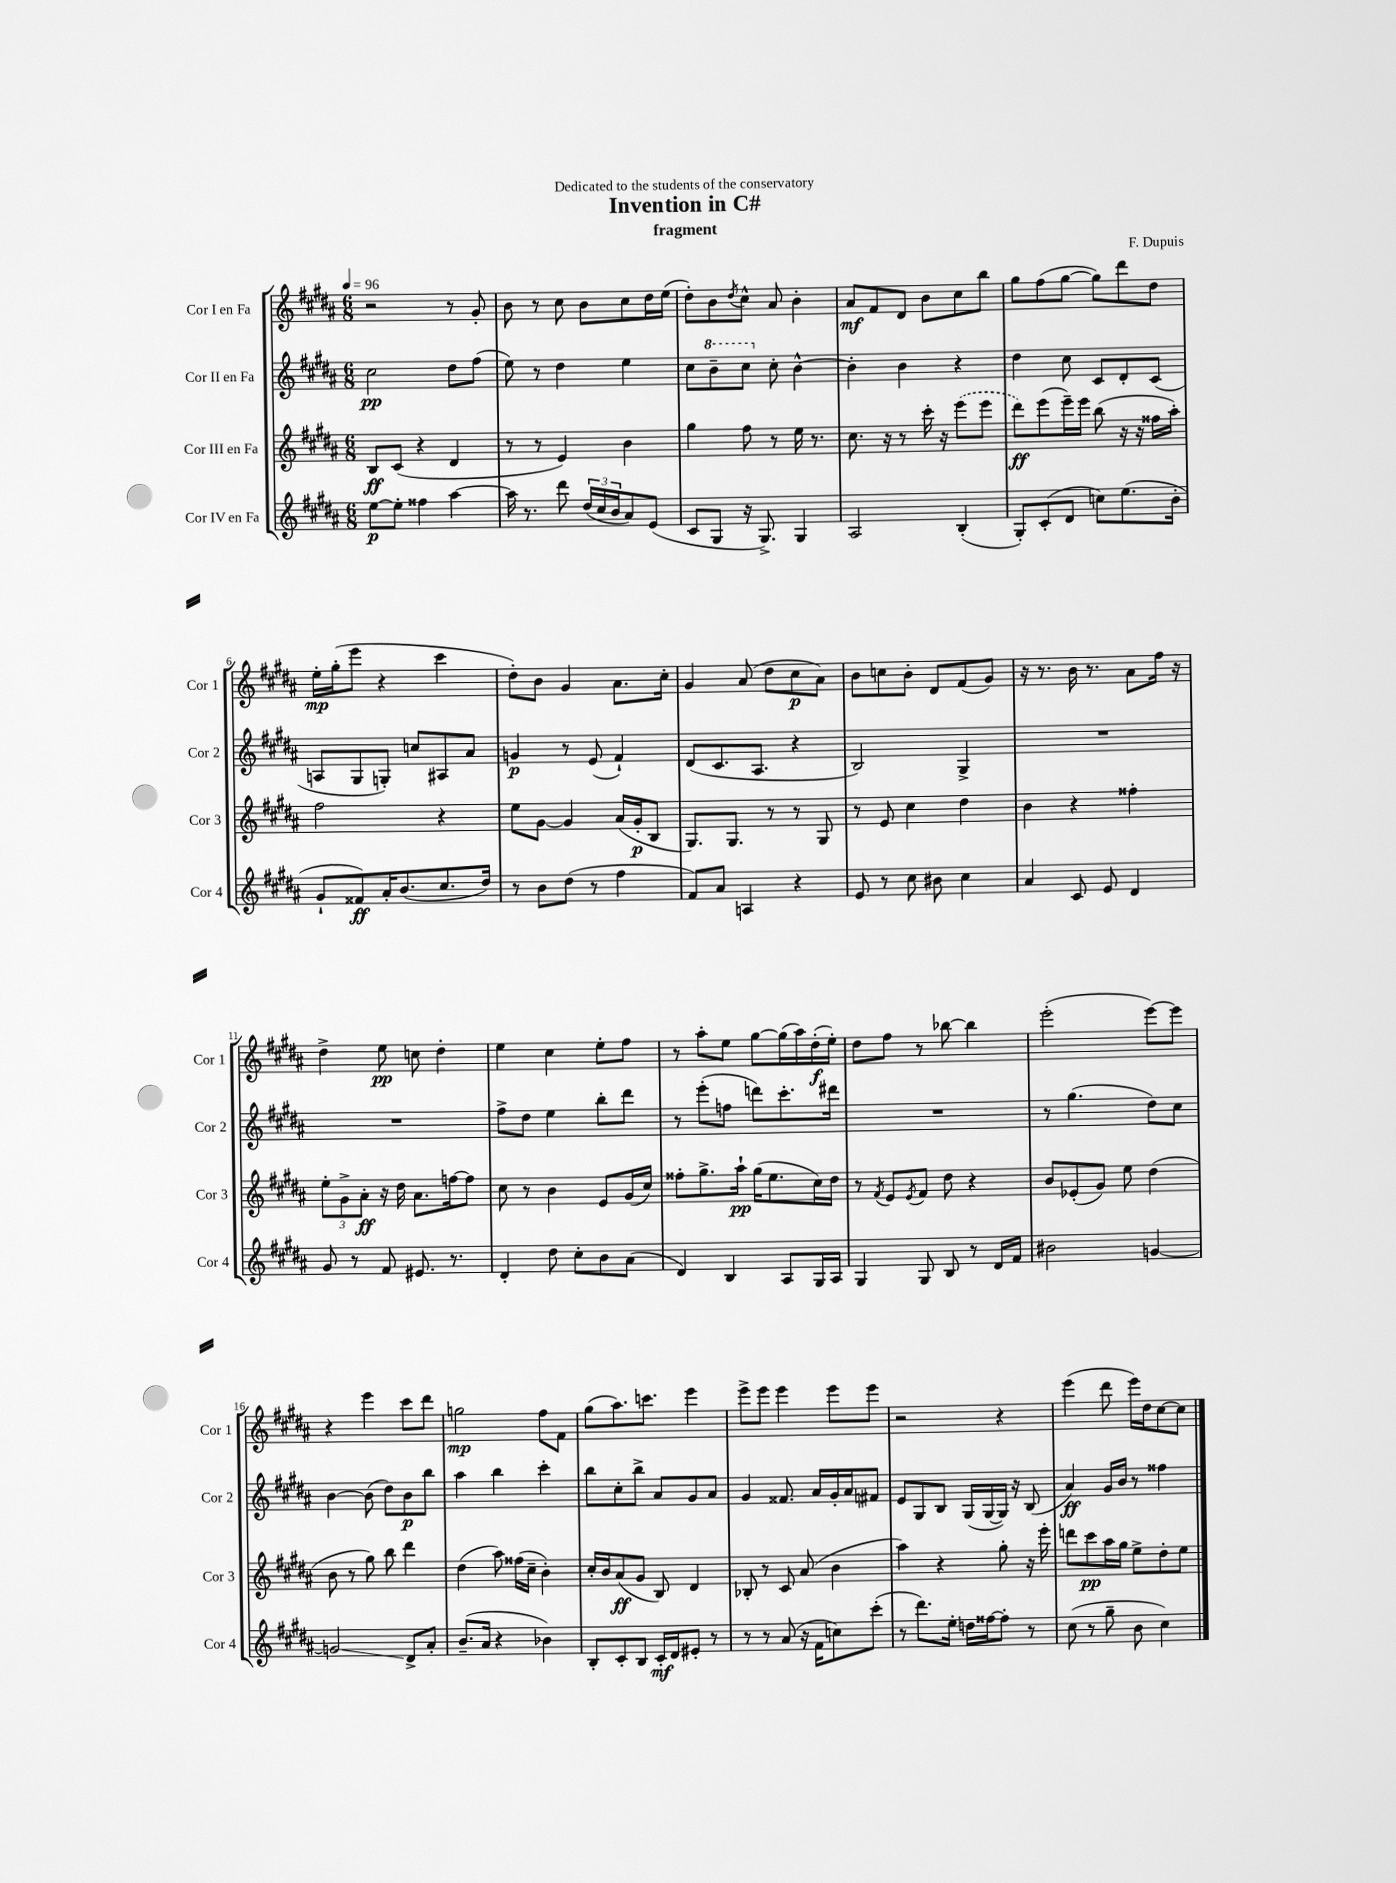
\header { title = "Invention in C#" composer = "F. Dupuis" subtitle = "fragment" dedication = "Dedicated to the students of the conservatory" }
<<
\new StaffGroup <<
\new Staff = "s0" \with { instrumentName = "Cor I en Fa" shortInstrumentName = "Cor 1" } {
    \clef treble \key b \major \numericTimeSignature \time 6/8 \tempo 4 = 96
    r2 r8 gis'8-. |
    b'8 r8 cis''8 b'8 cis''8 dis''16 e''16( |
    dis''8-.) b'8 \acciaccatura { dis''8 } cis''8-^ ais'8 b'4-. |
    ais'8\mf fis'8 dis'8 b'8 cis''8 b''8 |
    gis''8 fis''8( gis''8~ gis''8) dis'''8 dis''8 |
    e''16-.\mp gis''16-.( e'''8 r4 cis'''4 |
    dis''8-.) b'8 gis'4 ais'8. cis''16-. |
    gis'4 ais'8( dis''8 cis''8\p ais'8) |
    b'8 c''8 b'8-. dis'8 fis'8( gis'8) |
    r16 r8. b'16 r8. ais'8 fis''16 r16 |
    dis''4-> e''8\pp c''8 dis''4-. |
    e''4 cis''4 e''8-. fis''8 |
    r8 ais''8-. e''8 gis''8~ gis''16( ais''16) dis''16-.\f( e''16-.) |
    dis''8 fis''8 r8 bes''8~ bes''4 |
    e'''2-.( e'''8~) e'''8 |
    r4 e'''4 cis'''8 dis'''8 |
    g''2\mp fis''8 fis'8 |
    gis''8( ais''8.) c'''8. e'''4 |
    e'''8-> e'''8 e'''4 e'''8 e'''8 |
    r2 r4 |
    e'''4( dis'''8 e'''16) dis''16 cis''8~ cis''8 \bar "|." |
}
\new Staff = "s1" \with { instrumentName = "Cor II en Fa" shortInstrumentName = "Cor 2" } {
    \clef treble \key b \major \numericTimeSignature \time 6/8
    cis''2\pp dis''8 fis''8( |
    e''8) r8 dis''4 e''4 |
    cis''8 \ottava #1 b''8-- cis'''8 \ottava #0 cis''8-. b'4~-^ |
    b'4-. b'4 r4 |
    dis''4 cis''8 cis'8 dis'8-. cis'8( |
    a8 gis8 g8-.) c''8 ais8 ais'8 |
    g'4\p r8 e'8( fis'4-!) |
    dis'8( cis'8. ais8. r4 |
    b2) gis4-> |
    R2. |
    R2. |
    fis''8-> dis''8 e''4 b''8-. dis'''8 |
    r8 e'''8-.( f''8 d'''8) cis'''8.-. dis'''16 |
    R2. |
    r8 gis''4.( dis''8) cis''8 |
    b'4~ b'8( dis''8) b'8\p b''8 |
    ais''4 b''4 cis'''4-. |
    b''8 cis''8-. b''8-> ais'8 gis'8 ais'8 |
    gis'4 fisis'8. ais'16 gis'16-. ais'16 fis'8 |
    e'8 gis8 b8 gis16( gis16~ gis16) r16 b8( |
    ais'4\ff) gis'16 b'16 r8 fisis''4 \bar "|." |
}
\new Staff = "s2" \with { instrumentName = "Cor III en Fa" shortInstrumentName = "Cor 3" } {
    \clef treble \key b \major \numericTimeSignature \time 6/8
    b8\ff cis'8( r4 dis'4 |
    r8 r8 e'4) b'4 |
    gis''4 fis''8 r8 e''16 r8. |
    cis''8. r16 r8 cis'''16-. r16 \once \slurDashed e'''8( e'''8 |
    dis'''8\ff) e'''8( e'''16--) e'''16 b''8( r16 r16 fisis''16 ais''16-.) |
    fis''2 r4 |
    e''8 gis'8~ gis'4 ais'16( gis'16-.\p b8 |
    gis8.) gis8. r8 r8 gis8 |
    r8 e'8 cis''4 dis''4 |
    b'4 r4 fisis''4-. |
    \tuplet 3/2 { e''8-. gis'8-> ais'8-.\ff } r16 dis''16 ais'8. f''16~ f''8 |
    cis''8 r8 b'4 e'8 gis'16( cis''16) |
    fisis''8-. gis''8.-> ais''16-!\pp gis''16( e''8. cis''16) dis''16 |
    r8 \acciaccatura { fis'8 } e'8 \acciaccatura { e'8 } fis'8 dis''8 r4 |
    b'8 ees'8-.( gis'8) e''8 dis''4( |
    b'8 r8 gis''8) b''8 dis'''4 |
    dis''4( ais''8) fisis''16( cis''16-- b'4-.) |
    cis''16-. b'16 ais'8\ff( gis'8 b8) dis'4 |
    bes8-. r8 cis'8 ais'8( b'4 |
    ais''4) r4 gis''8-. r16 e'''16-. |
    d'''8 cis'''8\pp ais''16 gis''16 e''8-> dis''8-. e''8 \bar "|." |
}
\new Staff = "s3" \with { instrumentName = "Cor IV en Fa" shortInstrumentName = "Cor 4" } {
    \clef treble \key b \major \numericTimeSignature \time 6/8
    e''8~\p e''8-. fisis''4 ais''4~ |
    ais''16 r8. dis'''8 \tuplet 3/2 { dis''16( cis''16 b'16 } ais'8) e'8( |
    cis'8 gis8 r16 gis8.->) gis4 |
    ais2 b4-.( |
    gis8-.) cis'8-.( dis'8 c''8) e''8.( b'16-. |
    gis'8-! fisis'8\ff) ais'16-. b'8.( cis''8. dis''16) |
    r8 b'8 dis''8( r8 fis''4 |
    fis'8) ais'8 a4 r4 |
    e'8 r8 cis''8 bis'8 cis''4 |
    ais'4 cis'8 e'8 dis'4 |
    gis'8 r8 fis'8 eis'8. r8. |
    dis'4-. dis''8 cis''8-. b'8 ais'8( |
    dis'4) b4 ais8 gis16 ais16 |
    gis4 gis8 b8 r8 dis'16 fis'16 |
    bis'2 g'4~ |
    g'2\glissando dis'8-> ais'8-. |
    b'8.--( ais'16 r4 bes'4) |
    b8-. cis'8-. b8 cis'16-.\mf dis'16 eis'8-. r8 |
    r8 r8 ais'8( r16 fis'16 c''8) cis'''8-.( |
    r8 dis'''8.) e''16-. d''16 fisis''16~ fisis''8-. r8 |
    cis''8( r8 gis''8-- b'8 cis''4) \bar "|." |
}
>>
>>
